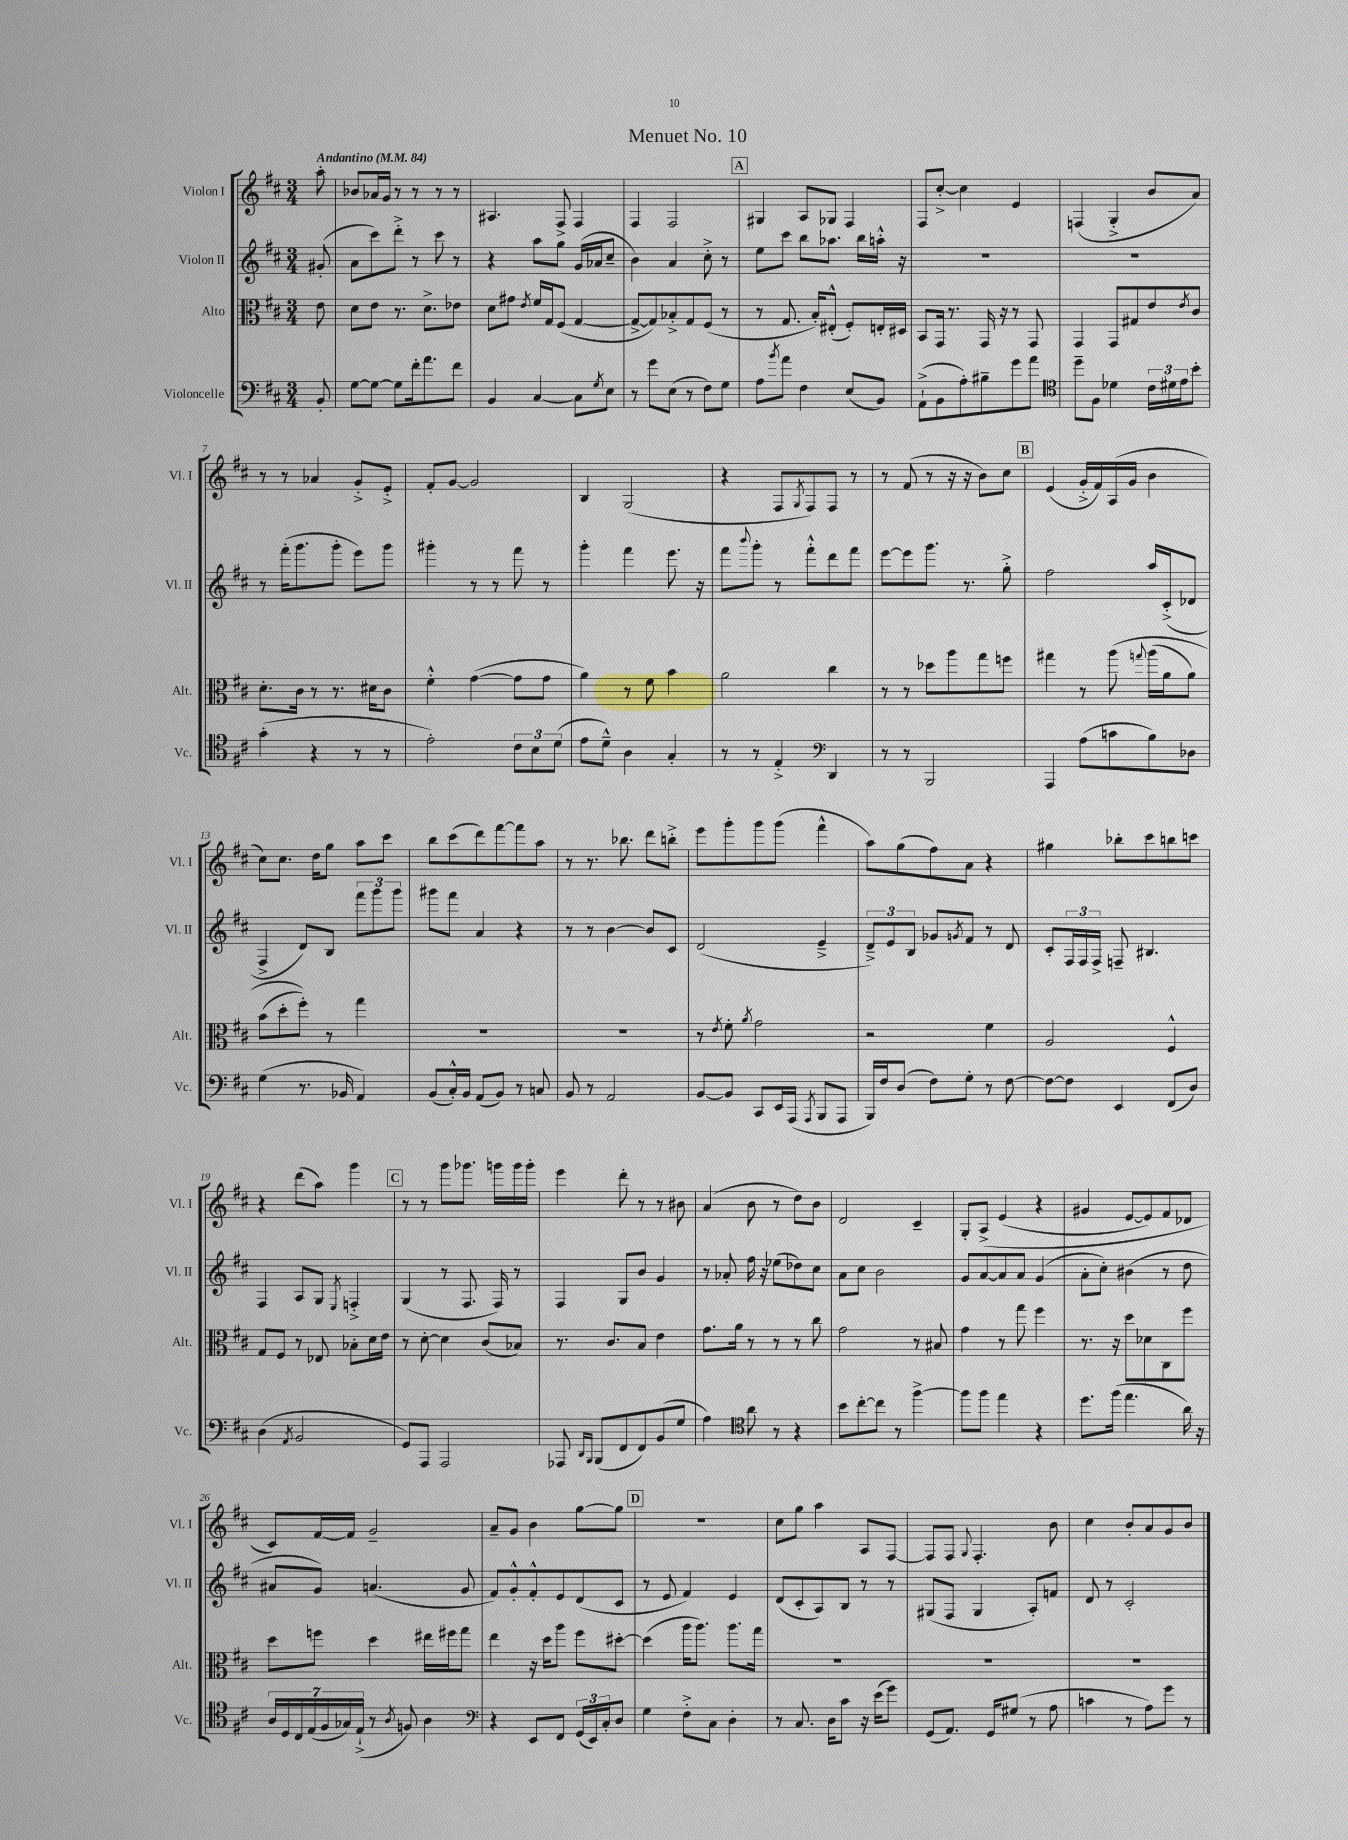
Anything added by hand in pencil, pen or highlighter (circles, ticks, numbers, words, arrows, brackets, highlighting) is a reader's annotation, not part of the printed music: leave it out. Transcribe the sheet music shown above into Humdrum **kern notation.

**kern	**kern	**kern	**kern
*staff4	*staff3	*staff2	*staff1
*clefF4	*clefC3	*clefG2	*clefG2
*k[f#c#]	*k[f#c#]	*k[f#c#]	*k[f#c#]
*M3/4	*M3/4	*M3/4	*M3/4
*MM84	*MM84	*MM84	*MM84
8BB'	8e	(8g#'	8aa'
=	=	=	=
[8G	8d	8a	8b-
8G_	8e	8ccc#)	16a-
.	.	.	16g
8G]	8.r	8ddd'^	8r
16f#'	.	8r	8r
8.a	8.d^	.	.
.	.	8ccc#	8r
8f#	8e-	8r	8r
=	=	=	=
4BB	8d	4r	4.A#
.	8g#	.	.
.	8qe	.	.
[4C#	16f#	8aa	.
.	16G	.	.
.	(8F#	8gg	8F#^
8C#]	[4G	(16g	4F#
.	.	16a-	.
8qG	.	.	.
8E	.	8cc#~	.
=	=	=	=
8r	8G^_	4b)	4F#
8g	8G])	.	.
(8E	8B-'^	4a	2F#
8r	8G	.	.
8F#)	(8F#	8cc#'^	.
8G	8r	8r	.
=	=	=	=
8A	8r	8ee	4G#
8qb	.	.	.
8a	8.G	8ccc#	.
4F#	.	8bb	8A
.	16B')	.	.
.	(8E#'^^	8.aa-	8G-
(8E	8F#')	.	4F#
.	.	16bb	.
8BB)	16E'	16aa'^^	.
.	16D#	16r	.
=	=	=	=
(8AA`^	8BB	2.r	8F#
8BB	16GG	.	[8cc#'^
.	8.r	.	.
8A')	.	.	4cc#]
8B#~	16GG	.	.
.	16r	.	.
8g	8r	.	4e
8a	8GG	.	.
=	=	=	=
*clefC4	*	*	*
8dd~	4GG	2.r	(4F
8F#	.	.	.
4d-	8GG	.	4G'^
.	8G#	.	.
24c#	8e	.	8b
24d#	.	.	.
24e	.	.	.
.	8qe	.	.
8b'	8c#	.	8a)
=	=	=	=
(4g'	8.d'	8r	8r
.	.	(16fff#'	8r
.	16c#	8.ggg	.
4r	8r	.	4a-
.	8.r	8ggg'	.
8r	.	8eee)	8g'^
.	16d#	.	.
8r	8c#	8ggg	8e'^
=	=	=	=
2e')	4f#'^^	4ggg#'	8f#'
.	.	.	[8g
.	([4g	8r	2g]
.	.	8r	.
12c#	8g]	8fff#	.
12B	.	.	.
.	8g	8r	.
(12d	.	.	.
=	=	=	=
8e	4a)	4ggg'	4B
8d~^^)	.	.	.
4A	8r	4fff#	(2G
.	8f#	.	.
4G'	4b	8.eee	.
.	.	16r	.
=	=	=	=
8r	2a	8fff#	4r
.	.	8qqbbb	.
8r	.	8ggg'	.
4E'^	.	8r	8F#
.	.	.	8qG
.	.	8fff#'^^	8F#)
*clefF4	*	*	*
4DD	4cc#	8ddd	8F#
.	.	8fff#	8r
=	=	=	=
8r	8r	[8eee	8r
8r	8r	8eee]	(8f#
2BBB	8dd-	8.ggg	8r
.	8aa	.	16r
.	.	8.r	16r
.	8gg	.	8b)
.	8ff	8gg'^	8cc#
=	=	=	=
4AAA	4gg#	2ff#	(4e
(8A	8r	.	16g'^
.	.	.	16f#)
8c	&(8aa	.	(16A
.	.	.	16g
.	8qqgg	.	.
8B)	(16aa	16aa	4b
.	16a	(16c#'^	.
8D-	8a)	8d-	.
=	=	=	=
(4G	(8b	4F#^	8cc#)
.	8dd'	.	8.cc#
8.r	8ff#')&)	8d)	.
.	.	.	16dd
.	8r	8B	8gg
16BB-	.	.	.
4AA)	4gg	12fff#	8aa
.	.	12ggg	.
.	.	.	8ccc#
.	.	12ggg	.
=	=	=	=
(8BB	2.r	8ggg#	8bb
16C#'^^)	.	8fff#	(8ccc#
16BB	.	.	.
(8AA	.	4a	8ddd)
8BB)	.	.	[8fff#
8r	.	4r	8fff#]
8C	.	.	8aa
=	=	=	=
8BB	2.r	8r	8r
8r	.	8r	8.r
2AA	.	[4b	.
.	.	.	8.bb-
.	.	8b]	8ddd
.	.	8c#	8bb'^
=	=	=	=
[8BB	8r	(2d	8eee
.	8qe	.	.
8BB]	8f#'	.	8ggg'
.	8qa	.	.
8CC#	2g	.	8ggg
16EE	.	.	(8ggg
(16AAA	.	.	.
8qAAA	.	.	.
8BBB	.	4e~^	4fff#^^
8AAA	.	.	.
=	=	=	=
16BBB)	2r	12d~^)	8aa)
16F#	.	.	.
.	.	12e	.
(8D	.	.	(8gg
.	.	12B	.
8F#)	.	8g-	8ff#)
.	.	8qg	.
8G'	.	8f#	8a
8r	4f#	8r	4r
[8F#	.	8d	.
=	=	=	=
8F#_	2A	8c#'	4gg#
8F#]	.	24F#	.
.	.	24F#	.
.	.	24F#^	.
4EE	.	8F~	8bb-'
.	.	4.B#	8ccc#
(8FF#	4F#^^	.	8bb
8D)	.	.	8ccc
=	=	=	=
(4D	8G	4F#	4r
.	8F#	.	.
8qAA	.	.	.
2BB	8r	8A	(8ddd
.	8E-	8G	8aa)
.	.	8qE	.
.	8B-'	4F'^	4ggg
.	16d	.	.
.	16e	.	.
=	=	=	=
8GG)	8r	(4G	8r
8AAA	[8d'	.	8r
2AAA	4d]	8r	8ggg
.	.	8.F#	8.ggg-
.	(8c#	.	.
.	.	16F#)	16ggg
.	8B-)	8r	16ggg
.	.	.	16ggg'
=	=	=	=
8AAA-	8.r	4F#	4eee
16qqDD	.	.	.
16qqBBB	.	.	.
(8BBB	.	.	.
.	8.c#	.	.
8FF#	.	8G	8ddd'
8FF#)	8B	8b	8r
(8BB	4e	4g	8r
8G	.	.	8b#
=	=	=	=
4A)	8.g	8r	(4a
.	.	8a-'	.
.	16a	.	.
*clefC4	*	*	*
8a	8r	16ff#	8b
.	.	16r	.
8r	8r	(8ee-	8r
4r	8r	8dd-)	8dd)
.	8cc#	8cc#	8b
=	=	=	=
8b	2g	8a	2d
[8cc#'	.	8cc#	.
8cc#]	.	2b	.
8r	.	.	.
[4ff#^	8r	.	4c#~
.	8B#	.	.
=	=	=	=
8ff#]	4g	8g	8G'
8ff#	.	[8a	&(8A^
4ee	8r	8a]	(4e
.	8gg	8a	.
4r	4ff#	(4g	4r
=	=	=	=
8.dd	8.r	8a'	4g#
.	.	8cc#')	.
(16ff#	16r	.	.
4.ee	8dd	(4b#	[8e
.	8d-	.	8e])
.	8C#	8r	8f#
16a)	8ff#	8dd	8d-
16r	.	.	.
=	=	=	=
28A	8dd	8a#	8c#&)
28D	.	.	.
28C#	.	.	.
(28E	.	.	.
.	8ff	8g)	[16f#
28F#	.	.	.
28G-)	.	.	.
.	.	.	16f#]
(28E`^	.	.	.
8r	4dd	(4.a	2g~
8qA	.	.	.
8F)	.	.	.
4A	16ee#	.	.
.	16ff#	.	.
.	8gg	8g	.
=	=	=	=
*clefF4	*	*	*
4r	4ee	8f#)	8a~
.	.	8g'^^	8g
8EE	16r	8f#'^^	4b
.	16dd	.	.
8FF#	8aa	8e	.
(24GG	8ff#	(8d	[8gg
24EE)	.	.	.
24C#'	.	.	.
8D	[8dd#'	8c#	8gg]
=	=	=	=
4G	(4dd#]	8r	2.r
.	.	8e	.
8F#'^	16aa	4f#)	.
.	8.aa)	.	.
8C#	.	.	.
4D'	8.aa	4e	.
.	16gg	.	.
=	=	=	=
8r	2.r	(8d	8cc#
8.C#	.	8c#'	8gg
.	.	8A)	4aa
16D	.	.	.
8c#	.	8B	.
16r	.	8r	8A
(16e	.	.	.
8g)	.	8r	[8F#
=	=	=	=
(8GG	2.r	(8G#	8F#]
8.AA)	.	8F#	8F#
.	.	.	8qqG
.	.	4G#	4.F#'
16GG	.	.	.
(8G#	.	.	.
8r	.	8A')	.
8A	.	8f	8b
=	=	=	=
4c	2.r	8d	4cc#
.	.	8r	.
8r	.	2c#'	8b'
8A)	.	.	8a
8g	.	.	8g
8r	.	.	8b
==	==	==	==
*-	*-	*-	*-
